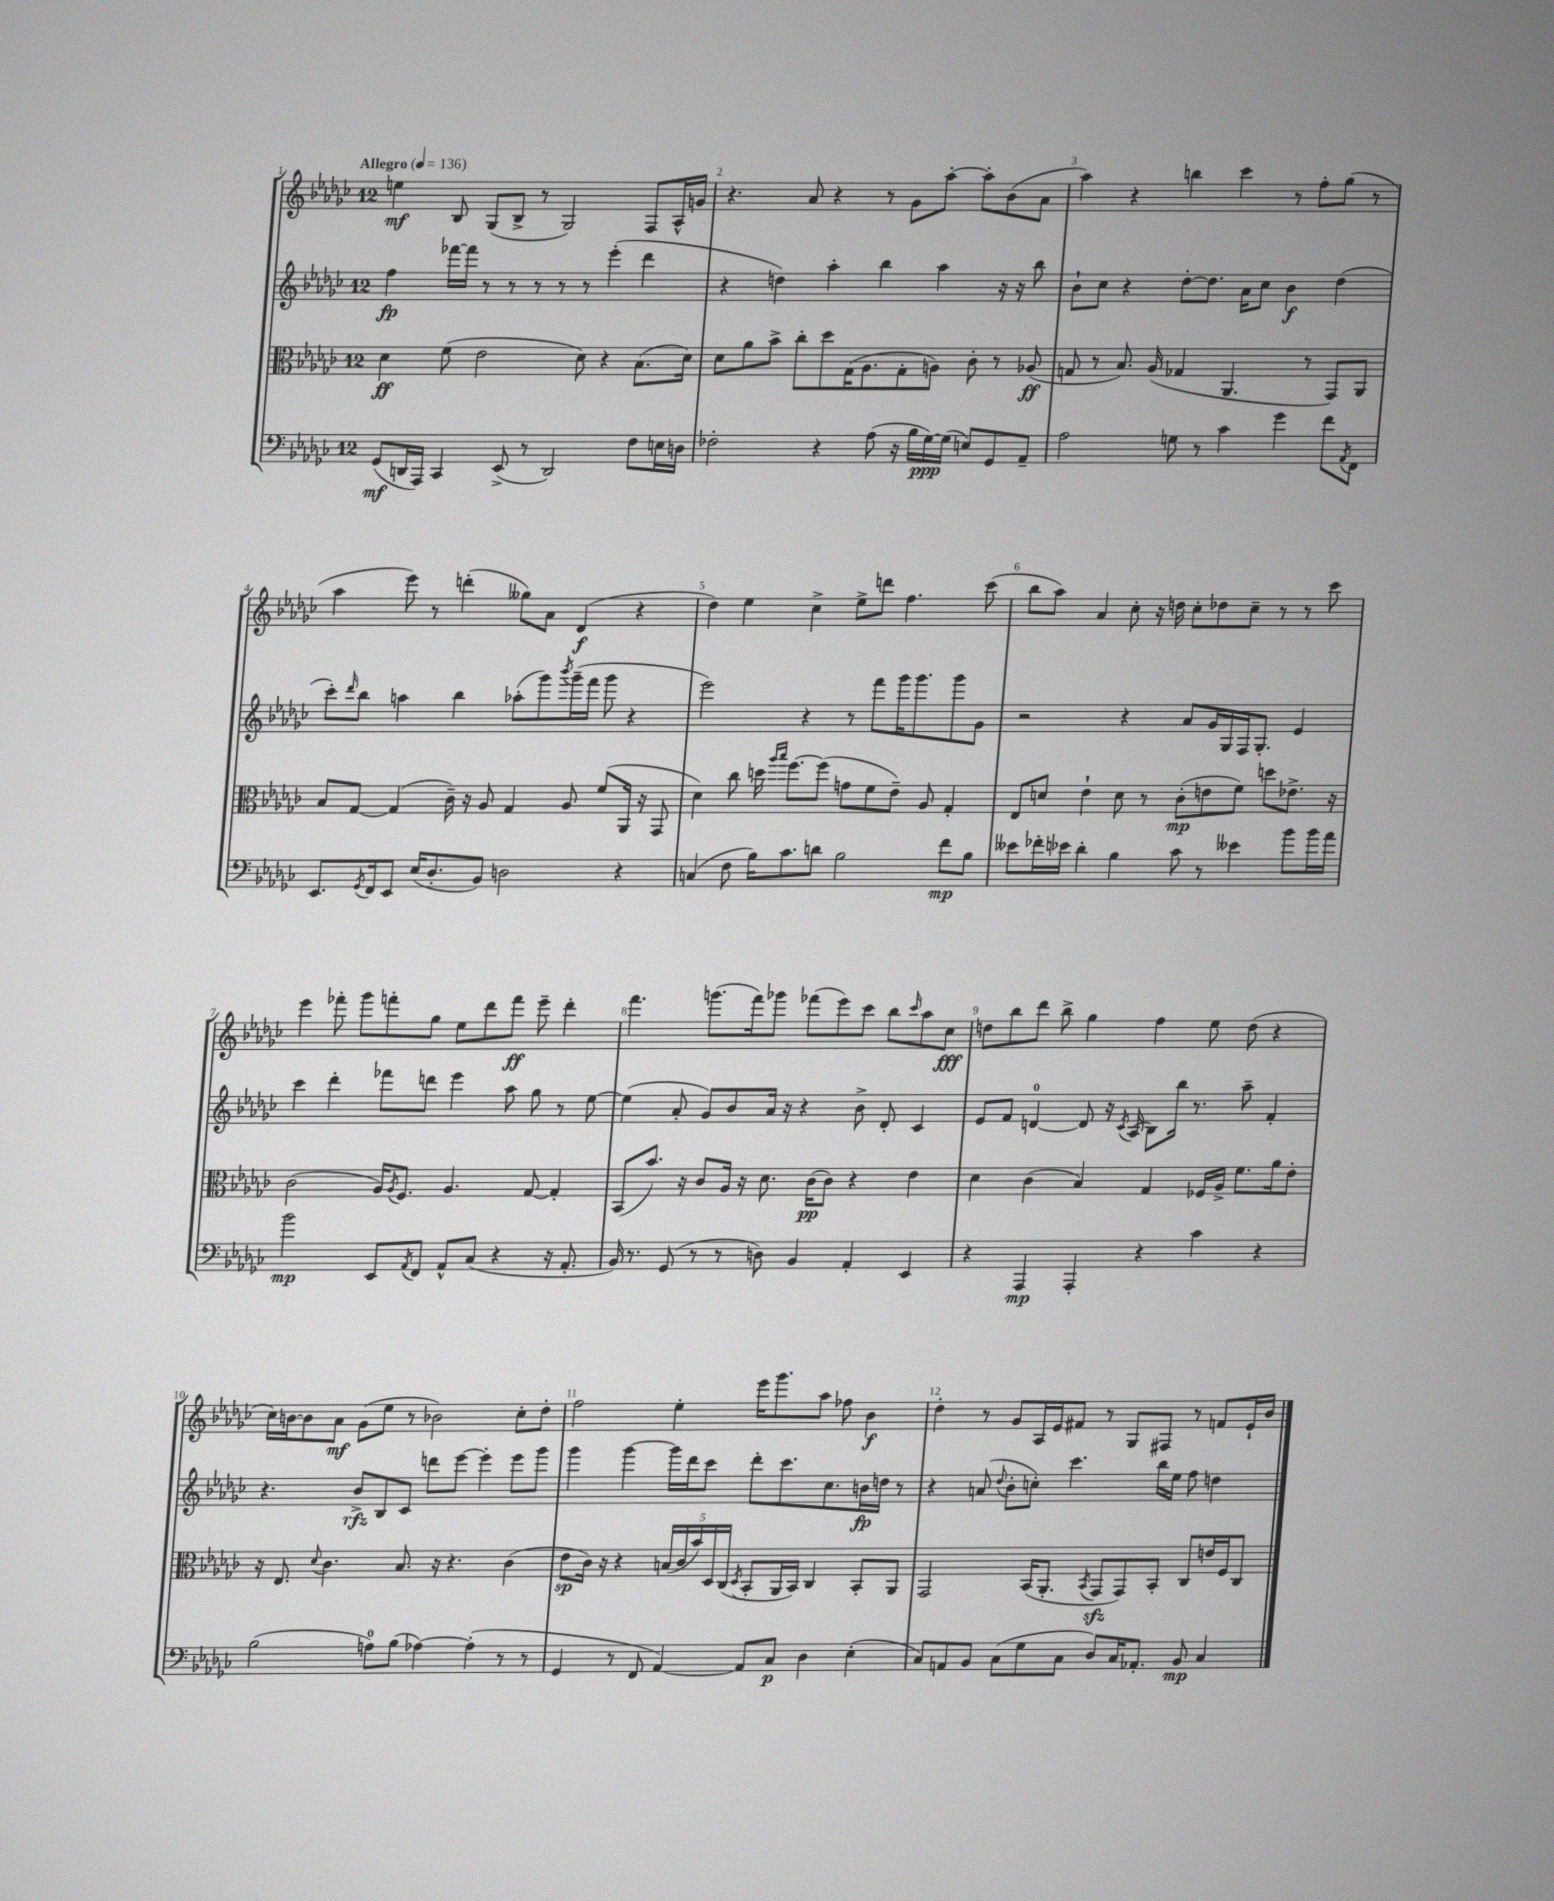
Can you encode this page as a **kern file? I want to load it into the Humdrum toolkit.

**kern	**kern	**kern	**kern
*staff4	*staff3	*staff2	*staff1
*clefF4	*clefC3	*clefG2	*clefG2
*k[b-e-a-d-g-c-]	*k[b-e-a-d-g-c-]	*k[b-e-a-d-g-c-]	*k[b-e-a-d-g-c-]
*M12/8	*M12/8	*M12/8	*M12/8
*MM136	*MM136	*MM136	*MM136
(8GG-	4d-	4ff	4ee
16DD	.	.	.
16AAA-)	.	.	.
4CC-	(8f	[16fff-	8B-
.	.	16fff-]	.
.	2e-	8r	(8G-
(8EE-^	.	8r	8B-^
8r	.	8r	8r
2DD)	.	8r	2G-)
.	8d-)	8r	.
.	4r	(4eee-'	.
8F	(8.B-	4ddd-	8F
16E	.	.	16A-^^
16D	16d-)	.	16g
=	=	=	=
2F-'	8d-	4r	4.r
.	8a-	.	.
.	8b-^	4dd)	.
.	8cc-'	.	8a-
4r	8dd-	4aa-'	4r
.	(16G-	.	.
.	8.A-	.	.
(8A-	.	4bb-	8r
16r	8G-'	.	8g-
16B-	.	.	.
[16G-)	8A)	4aa-	[8aa-'
(16G-]	.	.	.
8E)	8c-'	.	8aa-']
8GG-	8r	16r	(8b-
.	.	16r	.
8AA-~	(8A-	8bb-	8a-
=	=	=	=
2A-	8G	8b-`	4aa-)
.	8r	8cc-	.
.	8.B-)	4r	4r
.	(16A-	.	.
8G	4G-	[8dd-'	4bb
8r	.	8.dd-]	.
4c-	4.AA-	.	4ccc-
.	.	16a-	.
.	.	8cc-	.
4g-	.	4b-	8r
.	8r	.	8ff'
8f	8GG-)	(4dd-	(8gg-
8qAA-	.	.	.
8FF	8AA-	.	8r
=	=	=	=
8.EE-	8B-	8ccc-')	4aa-
.	.	16qqddd-	.
.	[8G-	8bb-	.
8qGG-	.	.	.
16FF	.	.	.
8EE-	(4G-]	4aa	8eee-)
(16E-	.	.	8r
8.D-'	.	.	.
.	16c-~)	4bb-	(4ddd'
.	16r	.	.
8BB-)	8A-	.	.
2D	4G-	(8aa-'	8gg--)
.	.	8ggg-)	8a-
.	.	8qbbb-	.
.	8A-	(16ggg-~	(4d-
.	.	16fff	.
.	(8f	8ggg-	.
4r	16AA-	4r	4r
.	16r	.	.
.	8GG-	.	.
=	=	=	=
(4C	4d-)	2eee-)	4dd-)
8F	8cc-	.	4ee-
16B-)	16dd	.	.
.	16qqaa-	.	.
.	16qqbb-	.	.
8.c-	[8.ff	.	.
.	.	4r	4cc-^
8d	(8ff]	.	.
2B-	8g	8r	8ee-^
.	8f	8fff	8ddd
.	8e-~)	16ggg-	4.ff
.	.	8.ggg-	.
.	8A-	.	.
8f	4G-'	8ggg-	.
8B-	.	8g-	(8ccc-
=	=	=	=
8e--	8E-	2r	8bb-
16f-'	8d	.	8aa-)
16e-	.	.	.
4d-'	4e-`	.	4a-
4B-	8d	4r	8cc-'
.	8r	.	16r
.	.	.	16dd
8c-	(8c-'	8a-	8cc-'
8r	8e	16g-	8dd-
.	.	16G-	.
4e--	8f)	16F	8cc-~
.	.	8.G-'	.
.	8dd	.	8r
8b-	8.e-^	4e-	8r
16b-	.	.	8ccc-
16a-	16r	.	.
=	=	=	=
2b-	(2c-	4ccc-	4eee-
.	.	4ddd-'	8fff-'
.	.	.	8ggg-
8EE-	16A-)	8fff-	8fff'
.	8qA-	.	.
.	8.F	.	.
8qAA-	.	.	.
8FF	.	8ddd	8gg-
8AA-^^	4.A-	4eee-	8ee-
(8C-	.	.	8ddd-
4r	.	8aa-	8fff
.	[8G-	8gg-	8eee-~
16r	4G-']	8r	4ddd-'
8.AA-'	.	.	.
.	.	[8ee-	.
=	=	=	=
16BB-)	(8BB-	(4ee-]	4.fff
8.r	.	.	.
.	8.b-)	.	.
(8GG-	.	8a-'	.
.	16r	.	.
8r	8c-	8g-)	(8.ggg
8r	16A-	8b-	.
.	16r	.	16fff)
8D)	8.d-	16a-	8ggg-
.	.	16r	.
4BB-	.	4r	(8fff-
.	(16c-	.	.
.	8c-)	.	8eee-)
4AA-'	4r	8b-^	8ccc-
.	.	8d-'	8bb-
.	.	.	16qqccc-
4EE-	4e-	4c-	8aa-
.	.	.	8cc-
=	=	=	=
4r	4d-	8e-	8dd
.	.	8f	8bb-
4AAA-	(4c-	[4d	8ddd-
.	.	.	8bb-^
4AAA-'	4B-)	8d]	4gg-
.	.	16r	.
.	.	8qc-	.
.	.	(16A-	.
4r	4G-	8B-)	4ff
.	.	16bb-	.
.	.	8.r	.
4c-	16F-	.	8ee-
.	16A-^	.	.
.	8.f	8aa-~	(8dd
4r	.	4f'	4r
.	16a-	.	.
.	8e-'	.	.
=	=	=	=
(2B-	16r	4.r	16cc-)
.	8.E-	.	[16b
.	.	.	8b]
.	8qqd-	.	.
.	4.c-	.	8a-
.	.	8b-^	(8g-
8A)	.	8B-	8ee-
(8B-	8.B-	8c-	8r
[4A-)	.	8ddd	2b-)
.	16r	.	.
.	4.r	[8eee-	.
(4A-']	.	4eee-']	.
8r	(4c-	8eee-	8cc-'
8r	.	8ggg-	8dd-'
=	=	=	=
4GG-	8e-	4ggg-	2ff
.	16c-)	.	.
.	16r	.	.
8r	4r	[4ggg-	.
8FF	.	.	.
[4AA-)	(20B	16ggg-]	4ee-'
.	20c-	.	.
.	.	16ddd-	.
.	20b-)	.	.
.	.	8ccc-	.
.	20D-	.	.
.	(20C-	.	.
.	8qD-	.	.
8AA-]	8BB-'	8ddd-'	16eee-
.	.	.	8.ggg-
8C-	16AA-	8.ccc-	.
.	16BB-)	.	.
4D-	4C-	.	8aa-
.	.	8.cc-	.
.	.	.	8ff-
(4E-'	8BB-'	16b	4b-
.	.	16dd	.
.	8AA-	8r	.
=	=	=	=
8C-)	2GG-	4r	4dd-'
8AA	.	.	.
8BB-	.	(8a	8r
.	.	8qqdd-	.
(8C-	.	8b-'	8g-
8G-	(16BB-	8cc')	16A-
.	8.AA-'	.	16e-
8C-	.	4.ccc-	8f#
.	8qBB-	.	.
8D-)	8GG-	.	8r
16C-	8GG-)	.	8G-
8.AA-'	.	.	.
.	8BB-'	16bb-	8F#
.	.	16ee-	.
8BB-	8C-	8ff	8r
4C-	16e	4dd	8f
.	16F	.	.
.	8C-	.	16e-`
.	.	.	16b-
==	==	==	==
*-	*-	*-	*-
